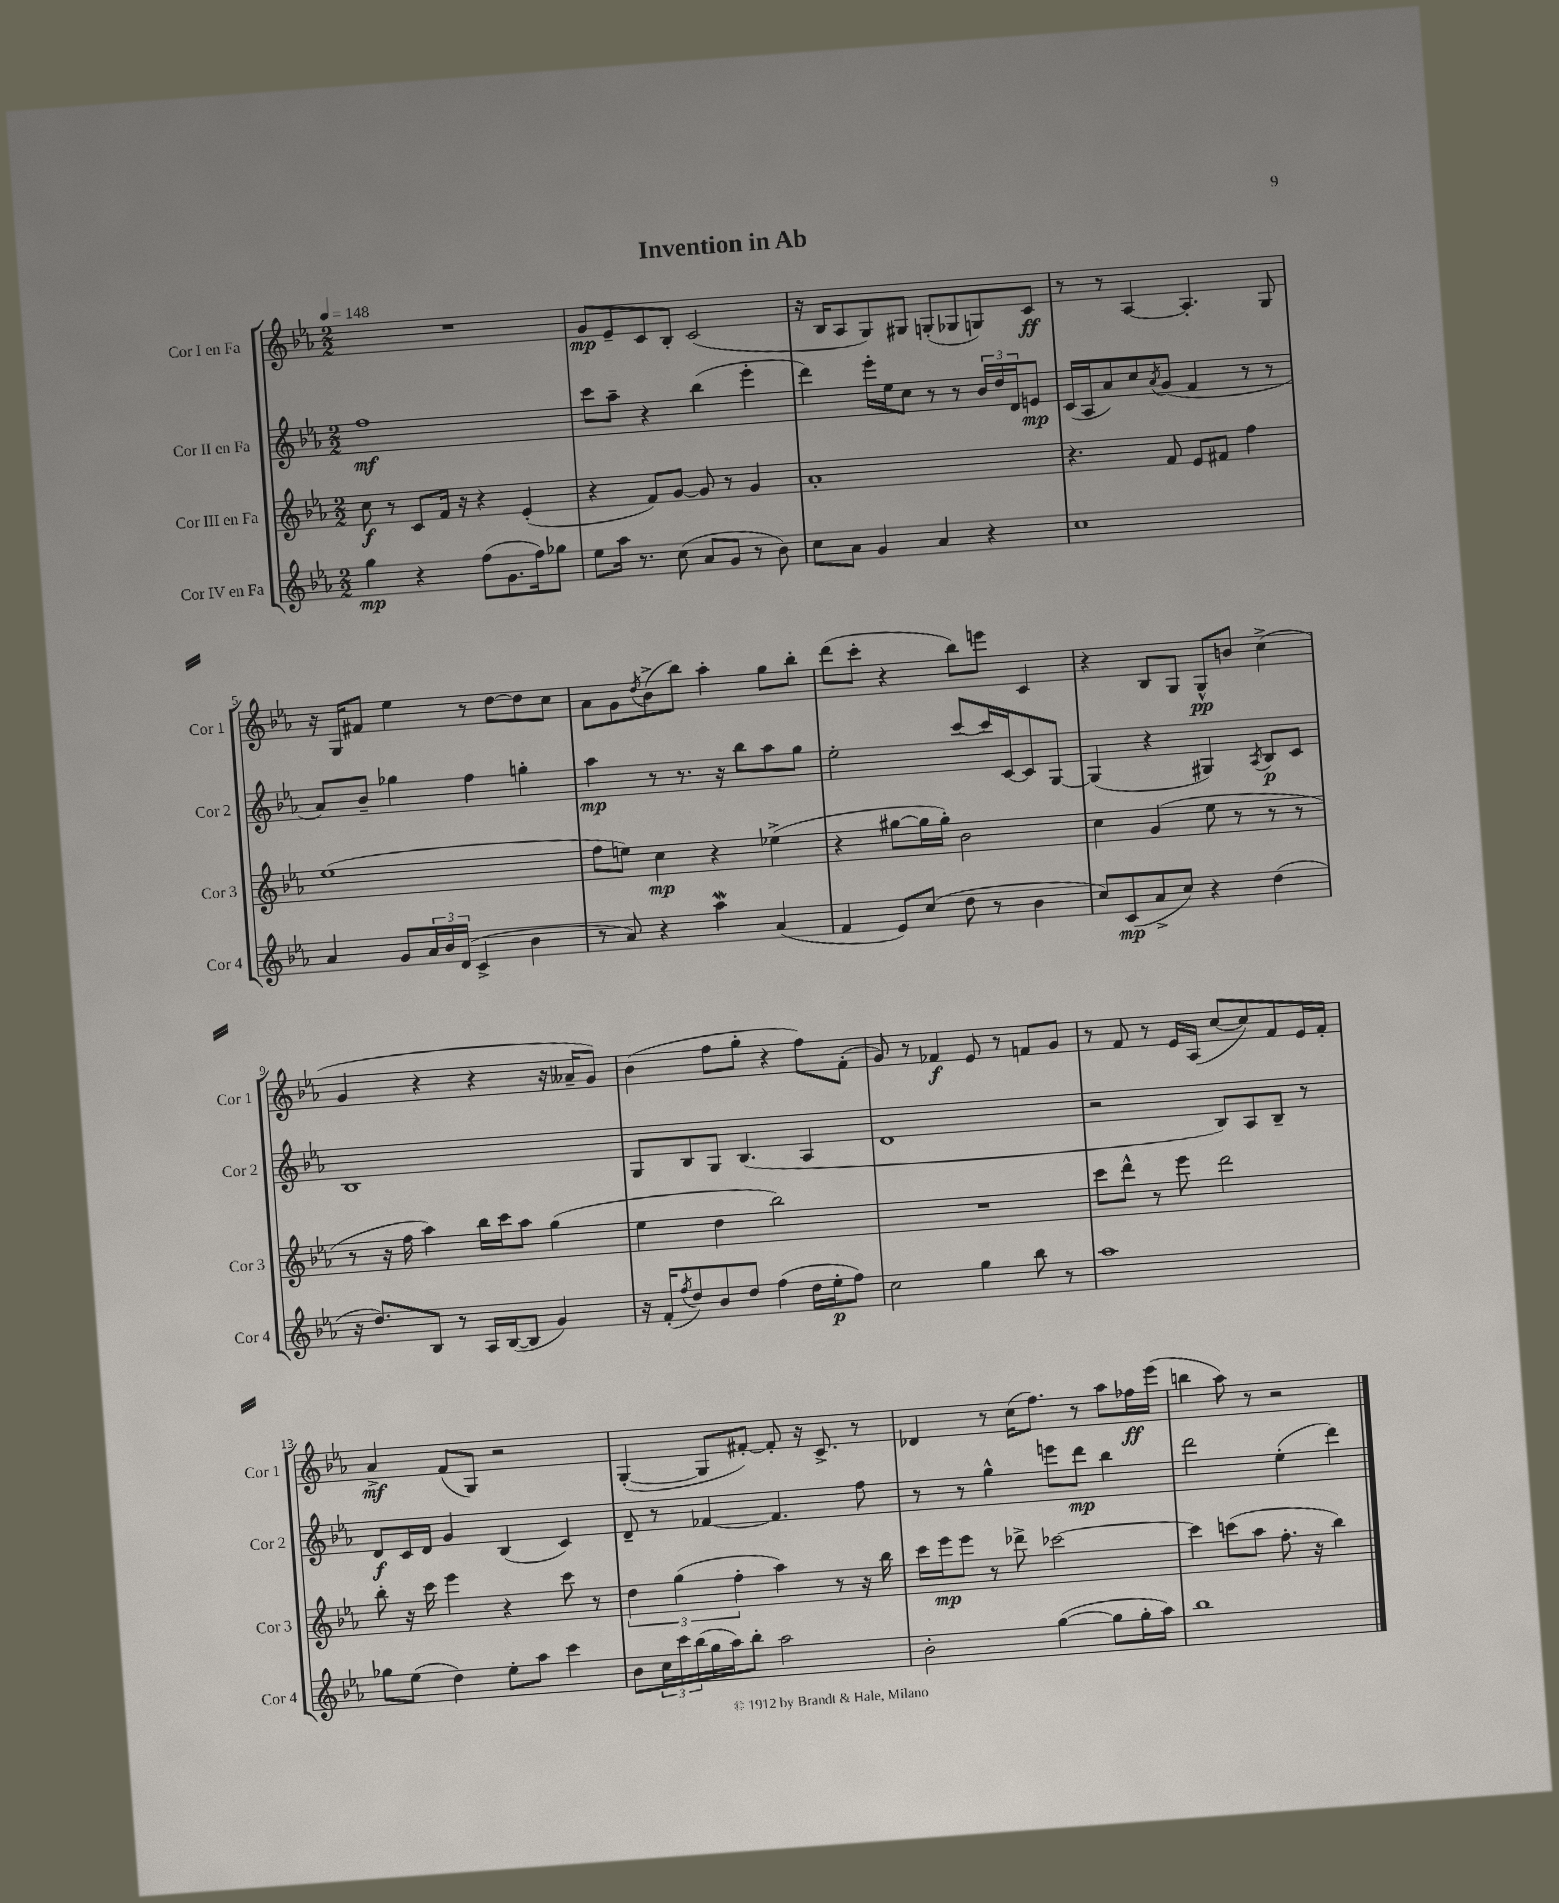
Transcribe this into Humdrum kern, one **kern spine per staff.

**kern	**kern	**kern	**kern
*staff4	*staff3	*staff2	*staff1
*clefG2	*clefG2	*clefG2	*clefG2
*k[b-e-a-]	*k[b-e-a-]	*k[b-e-a-]	*k[b-e-a-]
*M2/2	*M2/2	*M2/2	*M2/2
*MM148	*MM148	*MM148	*MM148
4gg	8cc	1ff	1r
.	8r	.	.
4r	8c	.	.
.	16f	.	.
.	16r	.	.
(8ff	4r	.	.
8.g	.	.	.
.	(4e-'	.	.
16ff)	.	.	.
8gg-	.	.	.
=	=	=	=
8ee-	4r	8ccc	8g
16aa-	.	8aa-~	8e-~
8.r	.	.	.
.	8f)	4r	8c
(8cc	[8g	.	8B-'
8a-	8g]	(4bb-	(2c
8g	8r	.	.
8r	4g	4eee-'	.
8b-)	.	.	.
=	=	=	=
8cc	1a-'	4ddd)	16r
.	.	.	16B-
8a-	.	.	8A-
4g	.	16eee-'	8G)
.	.	16ee-	.
.	.	8cc	8G#
4a-	.	8r	(8G'
.	.	8r	8G-
4r	.	24b-	8G)
.	.	24dd	.
.	.	24d	.
.	.	8e	8c
=	=	=	=
1cc	4.r	(16c	8r
.	.	16A-	.
.	.	8a-)	8r
.	.	8cc	[4A-
.	.	8qa-	.
.	8f	(8g	.
.	8e-	4f	4.A-']
.	8f#	.	.
.	4ff	8r	.
.	.	8r	8G
=	=	=	=
4a-	(1ee-	8a-)	16r
.	.	.	16G
.	.	8b-~	8f#
8g	.	4gg-	4ee-
24a-	.	.	.
24b-	.	.	.
(24d	.	.	.
4c^	.	4ff	8r
.	.	.	[8dd
4b-	.	4gg'	8dd]
.	.	.	8cc
=	=	=	=
8r	8ff	4aa-	8a-
8a-)	8ee)	.	8g
.	.	.	8qdd
4r	4cc	8r	(8b-^
.	.	8.r	8bb-)
4aa-	4r	.	4aa-'
.	.	16r	.
.	.	8bb-	.
(4a-	(4ee-^	8aa-	8gg
.	.	8gg	8bb-'
=	=	=	=
4f	4r	2ee-'	(8ddd
.	.	.	8ccc'
8e-)	[8gg#	.	4r
(8cc	16gg#]	.	.
.	16gg#')	.	.
8dd	2b-	[8ccc	8bb-)
8r	.	16ccc]	8eee
.	.	[16c	.
4b-	.	8c]	4c
.	.	[8G	.
=	=	=	=
8cc)	4cc	(4G]	4r
(8c	.	.	.
8a-^	(4g	4r	8B-
8cc)	.	.	8G
4r	8ee-	4G#)	8G^^
.	8r	.	8b
.	.	8qA-	.
(4dd	8r	8B-	(4cc^
.	8r	8c	.
=	=	=	=
16r	8r	1B-	4g
8.dd)	.	.	.
.	16r	.	.
.	16ff	.	.
8B-	4aa-)	.	4r
8r	.	.	.
16A-	16bb-	.	4r
([16B-	16ccc	.	.
8B-]	8aa-	.	.
4g)	(4gg	.	16r
.	.	.	16a--~
.	.	.	8g)
=	=	=	=
16r	4ee-	8G	(4b-
(16f'	.	.	.
8qff	.	.	.
8dd)	.	8B-	.
8b-	4dd	8G	8ff
8dd	.	(4.B-	8gg'
(4ff	2bb-)	.	4r
16dd	.	4A-	8ff)
16ee-'	.	.	.
8ff)	.	.	(8f'
=	=	=	=
2cc	1r	1d	8g)
.	.	.	8r
.	.	.	4f-
4gg	.	.	8e-
.	.	.	8r
8bb-	.	.	8f
8r	.	.	8g
=	=	=	=
1aa-	8ccc	2r	8r
.	8ddd^^	.	8f
.	8r	.	8r
.	8eee-	.	16e-
.	.	.	(16A-
.	2ddd	8B-)	[8cc
.	.	8A-	8cc])
.	.	8B-~	8f
.	.	8r	16e-
.	.	.	16f'
=	=	=	=
8gg-	8bb-'	8d	4a-^
(8ee-	16r	16c	.
.	16ccc	16d	.
4dd)	4eee-	4g	(8f
.	.	.	8G)
8ee-'	4r	(4B-	2r
8aa-	.	.	.
4ccc	8ccc	4c)	.
.	8r	.	.
=	=	=	=
8b-	6dd	8d~	([4G'
24cc	.	8r	.
24ccc	(6gg	.	.
(24bb-	.	.	.
16gg	.	[4f-	8G]
16aa-)	.	.	.
.	6ff'	.	.
8bb-'	.	.	[8f#')
2aa-	4aa-)	4.f-]	8f#']
.	.	.	16r
.	.	.	8.c^
.	8r	.	.
.	16r	8ff	8r
.	16bb-	.	.
=	=	=	=
2b-'	16ccc	8r	4d-
.	16eee-	.	.
.	8eee-	8r	.
.	8r	4gg^^	8r
.	8ddd-^	.	(16cc
.	.	.	8.ff)
([4gg	[2ccc-	8eee	.
.	.	8ddd	8r
8gg]	.	4bb-	8aa-
16gg'	.	.	16ff-
16aa-)	.	.	(16eee-
=	=	=	=
1bb-	4ccc-]	2ddd	4bb
.	(8ccc	.	8aa-)
.	8aa-	.	8r
.	8.ff'	(4ee-'	2r
.	16r	.	.
.	4bb-)	4ddd)	.
==	==	==	==
*-	*-	*-	*-
